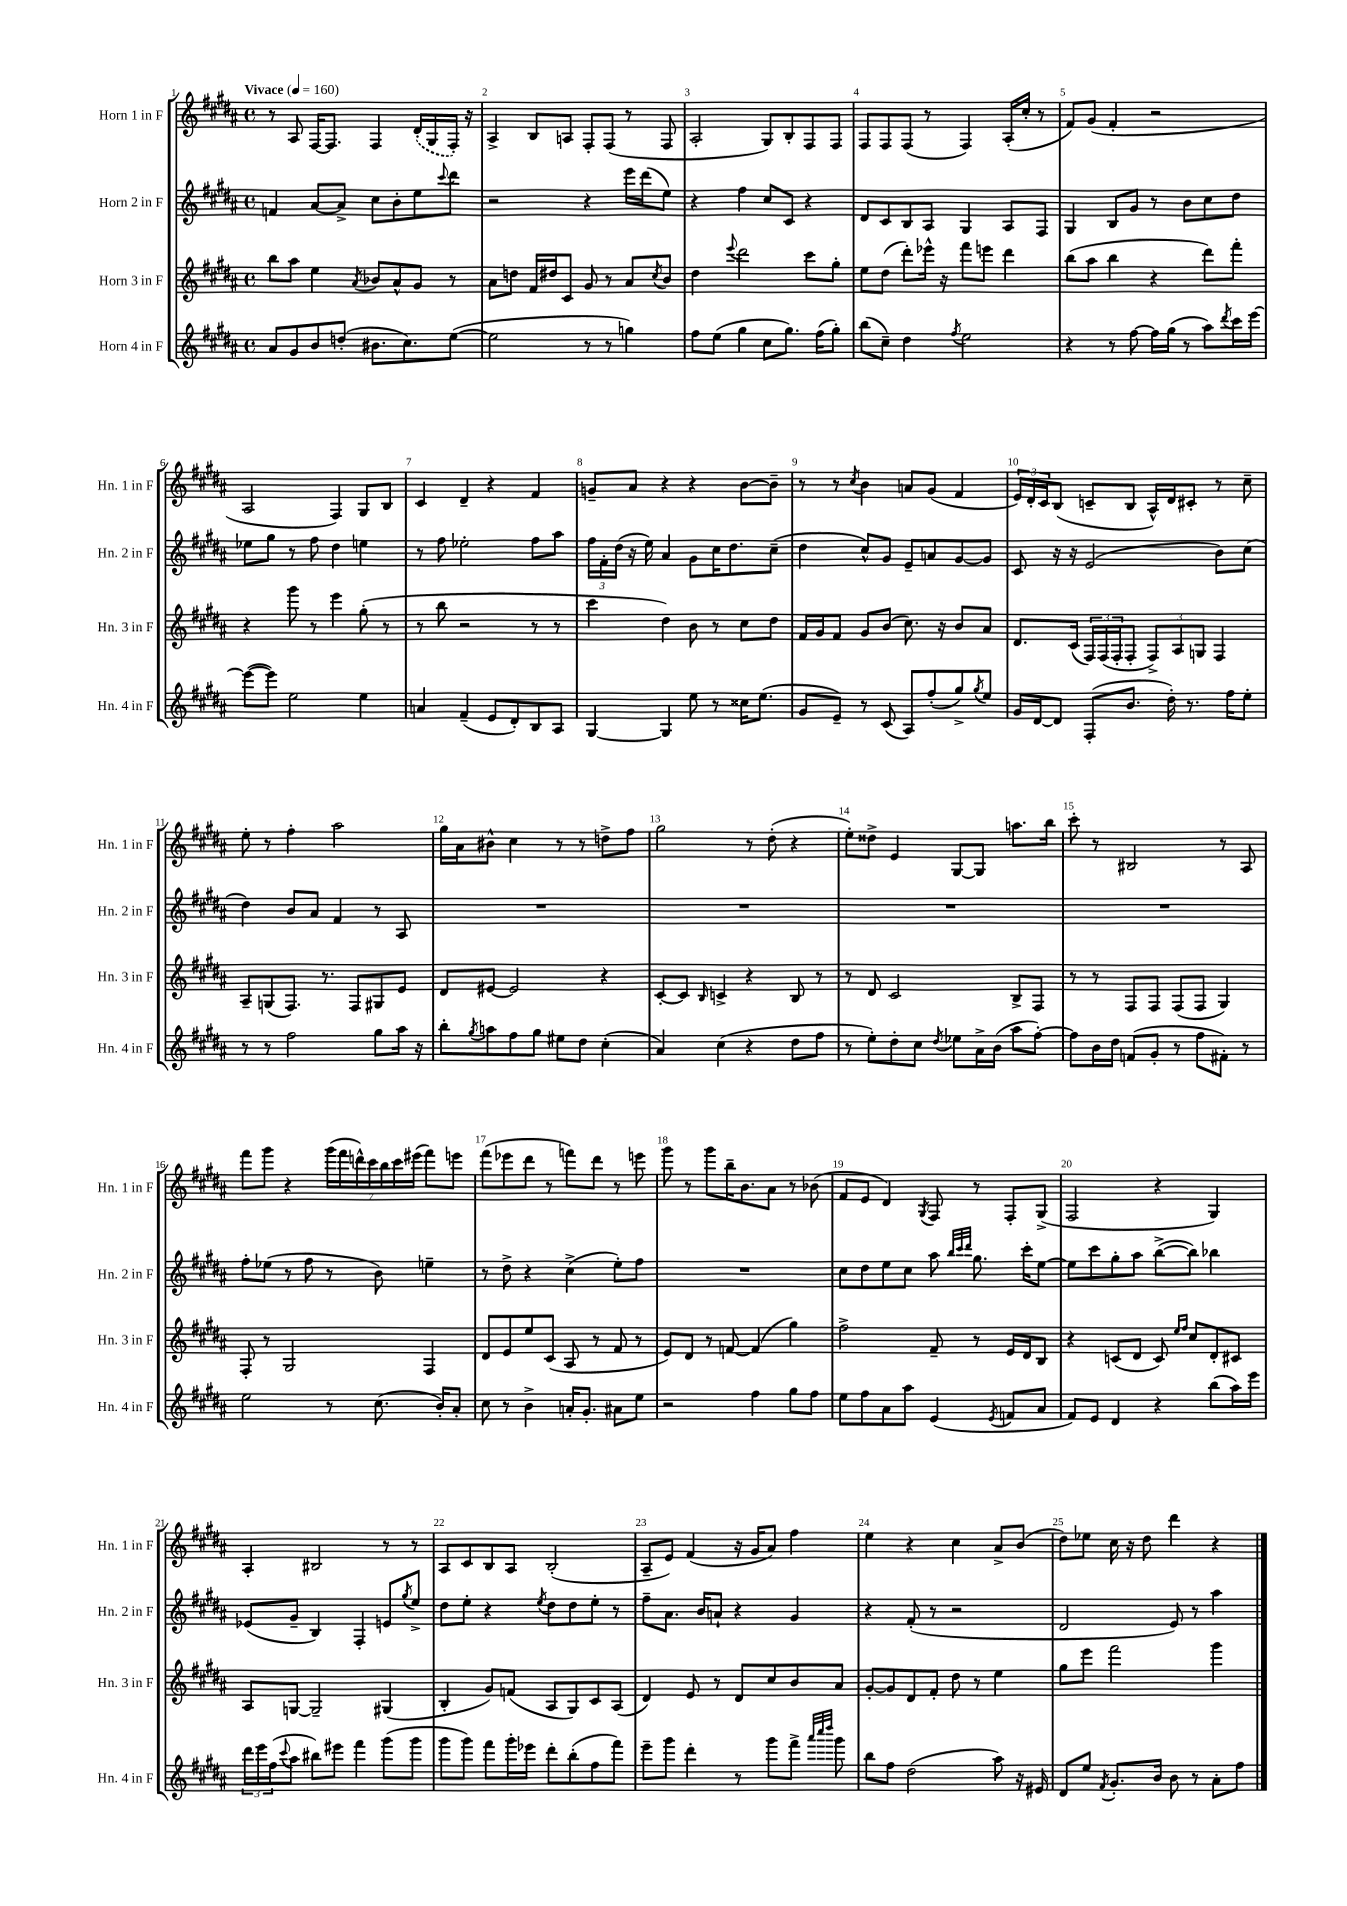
<<
\new StaffGroup <<
\new Staff = "s0" \with { instrumentName = "Horn 1 in F" shortInstrumentName = "Hn. 1 in F" } {
    \clef treble \key b \major \defaultTimeSignature \time 4/4 \tempo "Vivace" 4 = 160
    r8 ais8 fis16~ fis8. fis4 \once \slurDashed dis'16-.( gis16 fis16-.) r16 |
    ais4-> b8 a8 fis8-. fis8( r8 fis8 |
    ais2-. gis8) b8-. fis8 fis8 |
    fis8 fis8 fis8( r8 fis4) ais16-.( cis''16-. r8 |
    fis'8) gis'8( fis'4-. r2 |
    ais2 fis4) gis8 b8 |
    cis'4 dis'4-- r4 fis'4 |
    g'8-- ais'8 r4 r4 b'8~ b'8-- |
    r8 r8 \acciaccatura { cis''8 } b'4 a'8 gis'8( fis'4 |
    \tuplet 3/2 { e'16) dis'16-. cis'16 } b8( c'8-- b8 ais16-^) dis'16 cis'8-. r8 cis''8-- |
    e''8-. r8 fis''4-. ais''2 |
    gis''16 ais'16 bis'8-^ cis''4 r8 r8 d''8-> fis''8 |
    gis''2 r8 dis''8-.( r4 |
    e''8-.) disis''8-> e'4 gis8~ gis8 a''8. b''16 |
    cis'''8-. r8 bis2 r8 ais8 |
    fis'''8 gis'''8 r4 \tuplet 7/4 { gis'''16( fis'''16 d'''16-^) cis'''16 b''16 cis'''16 eis'''16( } fis'''8) e'''8 |
    fis'''8( ees'''8 dis'''8 r8 f'''8) dis'''8 r8 e'''8 |
    gis'''8 r8 gis'''8 b''16-- b'8. ais'8 r8 bes'8( |
    fis'8 e'8 dis'4) \acciaccatura { gis8 } fis8 r8 fis8-. gis8->( |
    fis2 r4 gis4) |
    ais4-. bis2 r8 r8 |
    ais8 cis'8 b8 ais8 b2-.( |
    ais8-- e'8) fis'4( r16 gis'16 ais'8) fis''4 |
    e''4 r4 cis''4 ais'8-> b'8( |
    dis''8) ees''8 cis''16 r16 dis''8 dis'''4 r4 \bar "|." |
}
\new Staff = "s1" \with { instrumentName = "Horn 2 in F" shortInstrumentName = "Hn. 2 in F" } {
    \clef treble \key b \major \defaultTimeSignature \time 4/4
    f'4 ais'8~ ais'8-> cis''8 b'8-. e''8 \appoggiatura { cis'''8 } dis'''8 |
    r2 r4 e'''16 dis'''16( e''8) |
    r4 fis''4 cis''8 cis'8 r4 |
    dis'8 cis'8 b8 ais8 gis4 ais8 fis8 |
    gis4 b8 gis'8 r8 b'8 cis''8 dis''8 |
    ees''8 gis''8 r8 fis''8 dis''4 e''4 |
    r8 fis''8 ees''2-. fis''8 ais''8 |
    \tuplet 3/2 { fis''16 fis'16-. dis''16( } r16 e''16) ais'4 gis'8 cis''16 dis''8. cis''8--( |
    dis''4 cis''8-^) gis'8 e'8-- a'8 gis'8~ gis'8 |
    cis'8 r16 r16 e'2( b'8) cis''8( |
    dis''4) b'8 ais'8 fis'4 r8 ais8 |
    R1 |
    R1 |
    R1 |
    R1 |
    fis''8-. ees''8( r8 fis''8 r8 b'8) e''4-- |
    r8 dis''8-> r4 cis''4->( e''8-.) fis''8 |
    R1 |
    cis''8 dis''8 e''8 cis''8 ais''8 \grace { b''32 cis'''32 dis'''32 } gis''8. cis'''16-. e''8~ |
    e''8 cis'''8 gis''8-. ais''8 b''8~->( b''8) bes''4 |
    ees'8( gis'8-- b4) fis4-. e'8 \acciaccatura { gis''8 } e''8-> |
    dis''8 e''8-. r4 \acciaccatura { e''8 } dis''8 dis''8 e''8-. r8 |
    fis''8-- ais'8. b'16 a'8-! r4 gis'4 |
    r4 fis'8-.( r8 r2 |
    dis'2 e'8) r8 ais''4 \bar "|." |
}
\new Staff = "s2" \with { instrumentName = "Horn 3 in F" shortInstrumentName = "Hn. 3 in F" } {
    \clef treble \key b \major \defaultTimeSignature \time 4/4
    b''8 ais''8 e''4 \acciaccatura { ais'8 } bes'8 ais'8-^ gis'8 r8 |
    ais'8 d''8 fis'16 dis''16 cis'8 gis'8 r8 ais'8 \acciaccatura { cis''8 } b'8 |
    dis''4 \appoggiatura { e'''8 } dis'''2 cis'''8 gis''8-. |
    e''8 dis''8( dis'''8-.) ees'''16-^ r16 fis'''8 e'''8 dis'''4 |
    b''8( ais''8 b''4 r4 dis'''8) fis'''8-. |
    r4 gis'''8 r8 e'''4 gis''8-.( r8 |
    r8 b''8 r2 r8 r8 |
    cis'''4 dis''4) b'8 r8 cis''8 dis''8 |
    fis'16 gis'16 fis'8 gis'8 b'8( cis''8.) r16 b'8 ais'8 |
    dis'8. cis'16( \tuplet 3/2 { fis16) fis16( fis16-. } fis8-. \tuplet 3/2 { fis8->) ais8 g8 } fis4 |
    ais8-- g8( fis8.) r8. fis8 gis8 e'8 |
    dis'8 eis'8~ eis'2 r4 |
    cis'8~-. cis'8 \grace { b16 } c'4-> r4 b8 r8 |
    r8 dis'8 cis'2 b8-> fis8 |
    r8 r8 fis8 fis8 fis8( fis8 gis4) |
    fis8-. r8 gis2 fis4 |
    dis'8 e'8 e''8 cis'8( ais8 r8 fis'8 r8 |
    e'8) dis'8 r8 f'8~ f'4( gis''4) |
    fis''2-> fis'8-- r8 e'16 dis'16 b8 |
    r4 c'8( dis'8 c'8) \grace { e''16 fis''16 } cis''8 dis'8-. cis'8 |
    ais8 g8~ g2-- gis4( |
    b4-. gis'8) f'8( ais8 gis8) cis'8 ais8( |
    dis'4) e'8 r8 dis'8 cis''8 b'8 ais'8 |
    gis'8~-. gis'8 dis'8 fis'8-. dis''8 r8 e''4 |
    gis''8 e'''8 fis'''2 gis'''4 \bar "|." |
}
\new Staff = "s3" \with { instrumentName = "Horn 4 in F" shortInstrumentName = "Hn. 4 in F" } {
    \clef treble \key b \major \defaultTimeSignature \time 4/4
    ais'8 gis'8 b'8 d''8-.( bis'8. cis''8.) e''8~( |
    e''2 r8 r8 g''4) |
    fis''8 e''8( gis''4 cis''8 gis''8.) fis''16( gis''8-.) |
    b''8( cis''8--) dis''4 \acciaccatura { fis''8 } e''2 |
    r4 r8 fis''8~ fis''16 gis''16( r8 ais''8) \acciaccatura { dis'''8 } cis'''16 e'''16~ |
    e'''8~( e'''8) e''2 e''4 |
    a'4 fis'4--( e'8 dis'8-.) b8 ais8 |
    gis4~ gis4 e''8 r8 cisis''16 e''8.( |
    gis'8 e'8--) r8 cis'8( ais8) fis''8-.( gis''8->) \acciaccatura { gis''8 } e''8 |
    gis'16 dis'16~ dis'8 fis8-.( b'8. dis''16-.) r8. fis''16 e''8-. |
    r8 r8 fis''2 gis''8 ais''16 r16 |
    b''8-. \acciaccatura { gis''8 } a''8 fis''8 gis''8 eis''8 dis''8 cis''4-.( |
    ais'4) cis''4( r4 dis''8 fis''8 |
    r8 e''8-.) dis''8-. cis''8 \acciaccatura { dis''8 } ees''8 ais'16-> b'16( ais''8 fis''8~-.) |
    fis''8 b'16 dis''16 f'8( gis'8-. r8 fis''8 fis'8-.) r8 |
    e''2 r8 cis''8.( b'16-.) ais'8-. |
    cis''8 r8 b'4-> a'16-. gis'8.-. ais'8 e''8 |
    r2 fis''4 gis''8 fis''8 |
    e''8 fis''8 ais'8 ais''8 e'4( \acciaccatura { e'8 } f'8 ais'8 |
    fis'8) e'8 dis'4 r4 b''8( ais''16) e'''16 |
    \tuplet 3/2 { dis'''16 e'''16 fis''16( } \appoggiatura { cis'''8 } ais''8 bis''8) eis'''8 fis'''4 gis'''8( gis'''8 |
    gis'''8 gis'''8) fis'''8 gis'''16-. ees'''16 dis'''8-. b''8-.( fis''8 fis'''8) |
    e'''8-- gis'''8 dis'''4-. r8 gis'''8 fis'''8-> \grace { ais'''32 cis''''32 dis''''32 } gis'''8 |
    b''8 fis''8 dis''2( ais''8) r16 eis'16 |
    dis'8 e''8 \acciaccatura { fis'8 } gis'8.-. b'16 b'8 r8 ais'8-. fis''8 \bar "|." |
}
>>
>>
\layout { \context { \Score \override BarNumber.break-visibility = ##(#f #t #t) barNumberVisibility = #all-bar-numbers-visible } }
